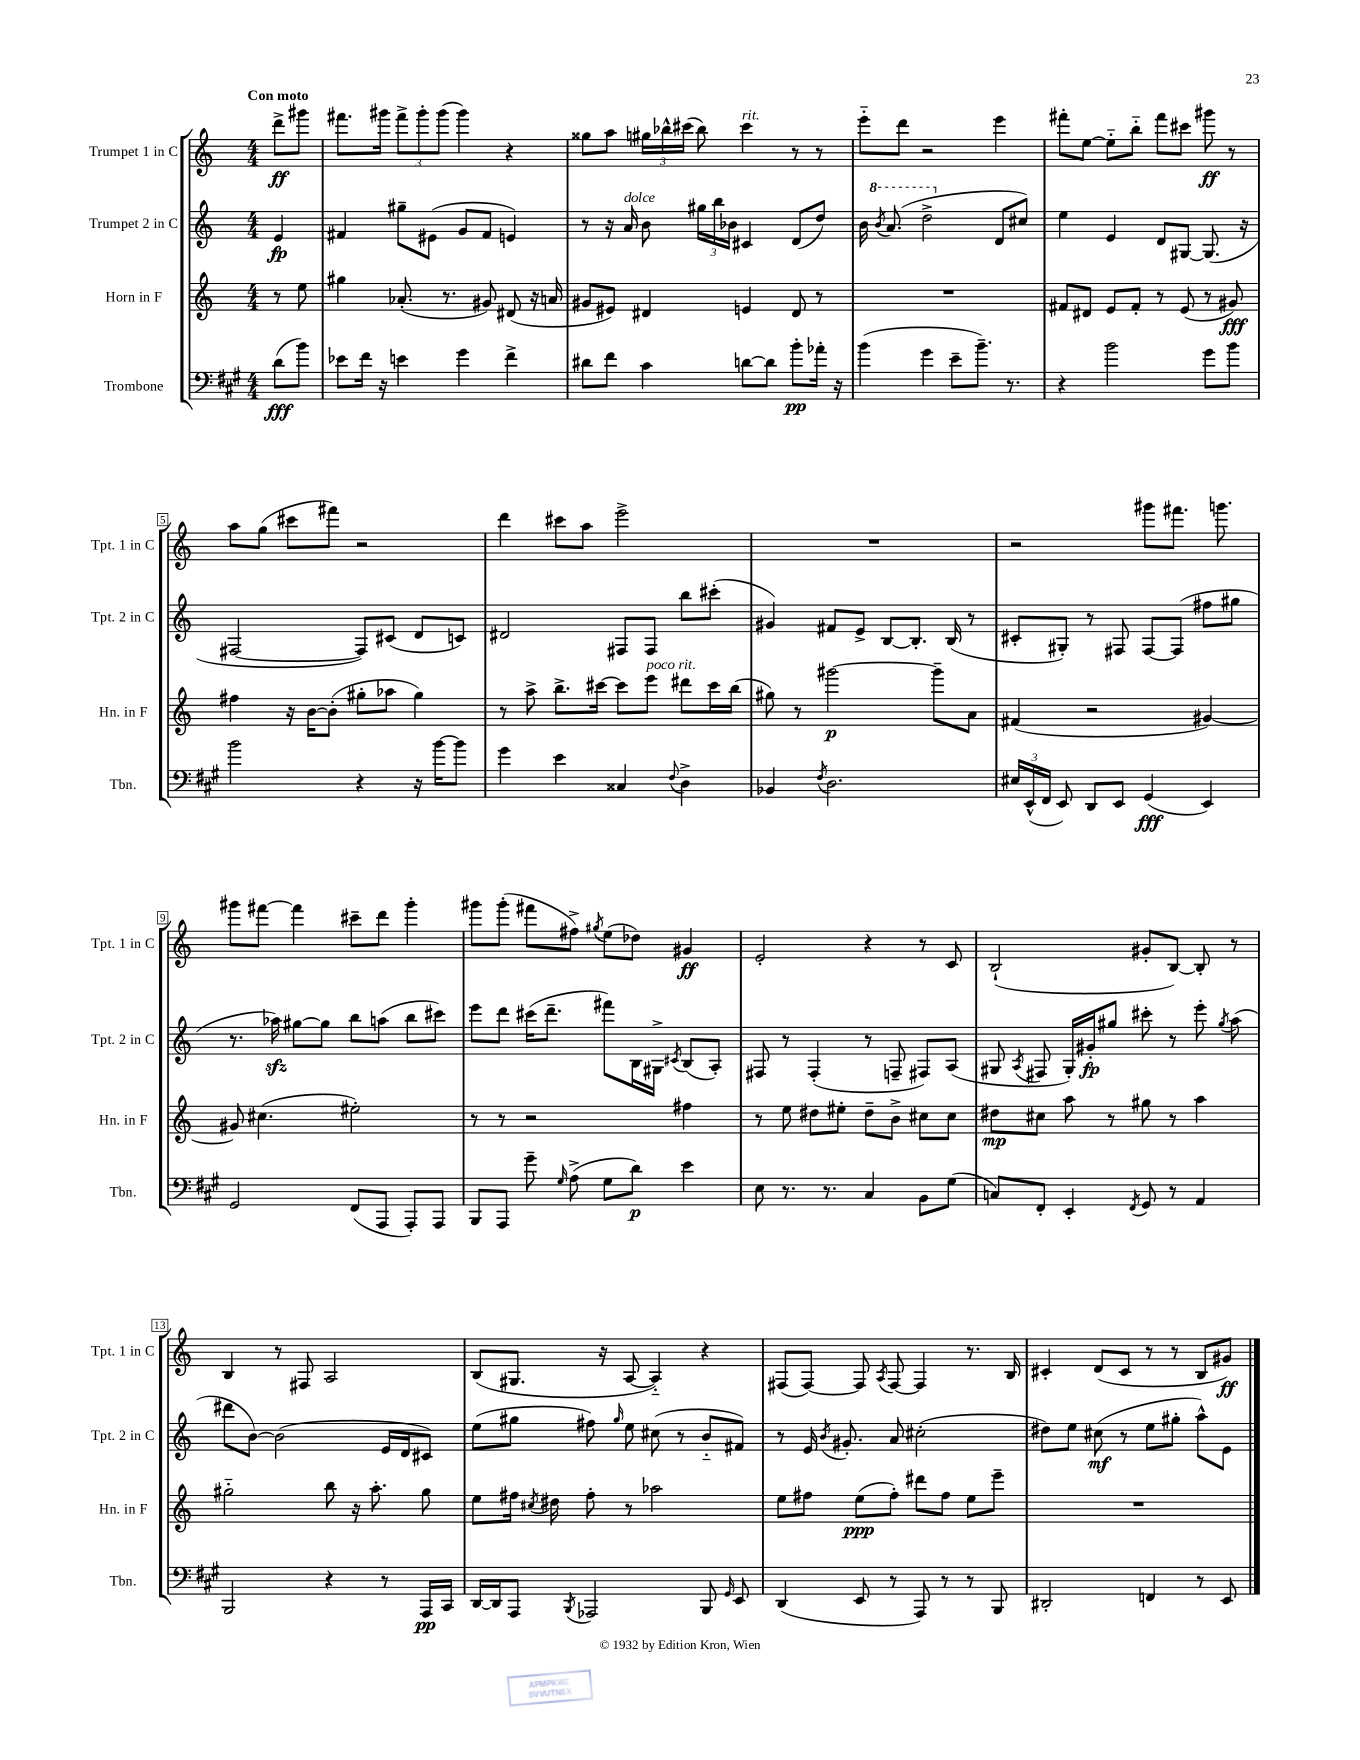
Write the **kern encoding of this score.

**kern	**kern	**kern	**kern
*staff4	*staff3	*staff2	*staff1
*clefF4	*clefG2	*clefG2	*clefG2
*k[f#c#g#]	*k[]	*k[]	*k[]
*M4/4	*M4/4	*M4/4	*M4/4
(8d	8r	4e	8ddd^
8b)	8ee	.	8ggg#
=	=	=	=
8e-	4gg#	4f#	8.fff#
16f#	.	.	.
16r	.	.	16ggg#
4e	(8.a-'	8gg#~	12fff#^
.	.	.	12ggg#'
.	.	(8e#	.
.	.	.	(12ggg#
.	8.r	.	.
4g#	.	8g	4ggg#)
.	8g#)	8f#	.
4f#^	(8d#	4e)	4r
.	16r	.	.
.	16a	.	.
=	=	=	=
8d#	8g#	8r	8gg##
8f#	8e#)	16r	8aa
.	.	16a	.
4c#	4d#	8b	24gg#
.	.	.	24bb-^^
.	.	.	(24ccc#
.	.	24gg#	8bb-)
.	.	24bb	.
.	.	24b-	.
[8d	4e	4c#	4ccc#
8d]	.	.	.
8b'	8d#	(8d	8r
16a-'	8r	8dd)	8r
16r	.	.	.
=	=	=	=
(4b	1r	16b	8eee'~
.	.	8qbb	.
.	.	(8.aa	.
.	.	.	8ddd
4g#	.	2ddd^	2r
8e~	.	.	.
8.b~)	.	.	.
.	.	8d	4eee
8.r	.	.	.
.	.	8cc#)	.
=	=	=	=
4r	8f#	4ee	8fff#'
.	8d#	.	[8ee
2b	8e	4e	8ee'~]
.	8f#'	.	8bb'~
.	8r	8d	8fff#
.	(8e	[8G#	8ccc#
8g#	8r	(8.G#]	8ggg#
8b	8g#)	.	8r
.	.	16r	.
=	=	=	=
2b	4ff#	[2F#	8aa
.	.	.	(8gg
.	16r	.	8ccc#
.	[16b	.	.
.	(8b']	.	8fff#)
4r	8gg#'	8F#])	2r
.	8aa-	(8c#	.
16r	4gg#)	8d	.
[16b	.	.	.
8b]	.	8c)	.
=	=	=	=
4g#	8r	2d#	4ddd
.	8aa^	.	.
4e	8.bb^	.	8ccc#
.	.	.	8aa
.	[16ccc#	.	.
4C##	8ccc#]	8F#	2eee^
.	8eee	8F#	.
8qqF#	.	.	.
4D^	8ddd#	8bb	.
.	16ccc#	(8ccc#'	.
.	(16bb	.	.
=	=	=	=
4BB-	8gg#)	4g#)	1r
.	8r	.	.
8qF#	.	.	.
2.D	[2ggg#	8f#	.
.	.	8e^	.
.	.	[8B	.
.	.	8.B']	.
.	8ggg#~]	.	.
.	.	(16B	.
.	8a	8r	.
=	=	=	=
24E#	(4f#	8c#'	2r
(24EE^^	.	.	.
24FF#	.	.	.
8EE)	.	8G#')	.
8DD	2r	8r	.
8EE	.	8F#	.
(4GG#	.	[8F#	8ggg#
.	.	(8F#]	8.fff#
4EE)	[4g#)	8ff#	.
.	.	.	8.ggg
.	.	8gg#	.
=	=	=	=
2GG#	8g#]	8.r	8ggg#
.	(4.cc#	.	[8fff#
.	.	16aa-)	.
.	.	[8gg#	4fff#]
.	.	8gg#]	.
(8FF#	2ee#')	8bb	8ccc#~
8AAA	.	(8aa	8ddd
8AAA')	.	8bb	4ggg#'
8AAA	.	8ccc#)	.
=	=	=	=
8BBB	8r	8eee	8ggg#
8AAA	8r	8ddd	(8ggg#'
8g#~	2r	(16ccc#	8fff#
.	.	8.ddd~	.
16qqG#	.	.	.
(8A^	.	.	8ff#^)
.	.	.	8qgg#
8G#	.	8fff#)	(8ee
8d)	.	16B	8dd-)
.	.	16G#^	.
.	.	8qc#	.
4e	4ff#	(8B	4g#
.	.	8A')	.
=	=	=	=
8E	8r	8F#	2e'
8.r	8ee	8r	.
.	8dd#	(4F#'	.
8.r	.	.	.
.	8ee#'	.	.
4C#	8dd#~	8r	4r
.	8b^	8F~	.
8BB	8cc#	8F#)	8r
(8G#	8cc#	(8A	8c
=	=	=	=
8C)	8dd#	8G#	(2B`
.	.	8qA	.
8FF#'	8cc#	8F#	.
4EE'	8aa	16G#')	.
.	.	16g#'	.
.	8r	8gg#	.
8qFF#	.	.	.
8GG#	8gg#	8ccc#'	8g#'
8r	8r	8r	[8B)
4AA	4aa	8eee'	8B']
.	.	8qgg#	.
.	.	(8aa	8r
=	=	=	=
2BBB	2gg#'~	8ddd#	4B
.	.	[8b)	.
.	.	(2b]	8r
.	.	.	8F#
4r	8bb	.	2A
.	16r	.	.
.	8.aa'	.	.
8r	.	16e	.
.	.	16d	.
16AAA	8gg#	8c#)	.
16CC#	.	.	.
=	=	=	=
[16DD	8ee	(8ee	(8B
16DD]	.	.	.
8AAA	16ff#	8gg#	8.G#
.	8qcc#	.	.
.	16dd#	.	.
8qBBB	.	.	.
2AAA-	8ff#'	8ff#)	.
.	.	.	16r
.	.	16qqgg#	.
.	8r	8ee	[8A
.	2aa-	(8cc#	4A'~])
.	.	8r	.
8BBB	.	8b'~	4r
16qqGG#	.	.	.
8EE	.	8f#)	.
=	=	=	=
(4DD	8ee	8r	(8F#
.	8ff#	16e	[8F#)
.	.	8qb	.
.	.	8.g#'	.
8EE	(8ee	.	8F#]
.	.	.	8qA
8r	8ff#')	8a	[8F#
8AAA)	8ddd#	(2cc#'	4F#]
8r	8ff#	.	.
8r	8ee	.	8.r
8BBB	8eee~	.	.
.	.	.	16B
=	=	=	=
2DD#'	1r	8dd#)	4c#'
.	.	8ee	.
.	.	(8cc#	(8d
.	.	8r	8c#
4FF	.	8ee	8r
.	.	8gg#'	8r
8r	.	8aa^^)	8B
8EE	.	8e	8g#)
==	==	==	==
*-	*-	*-	*-
